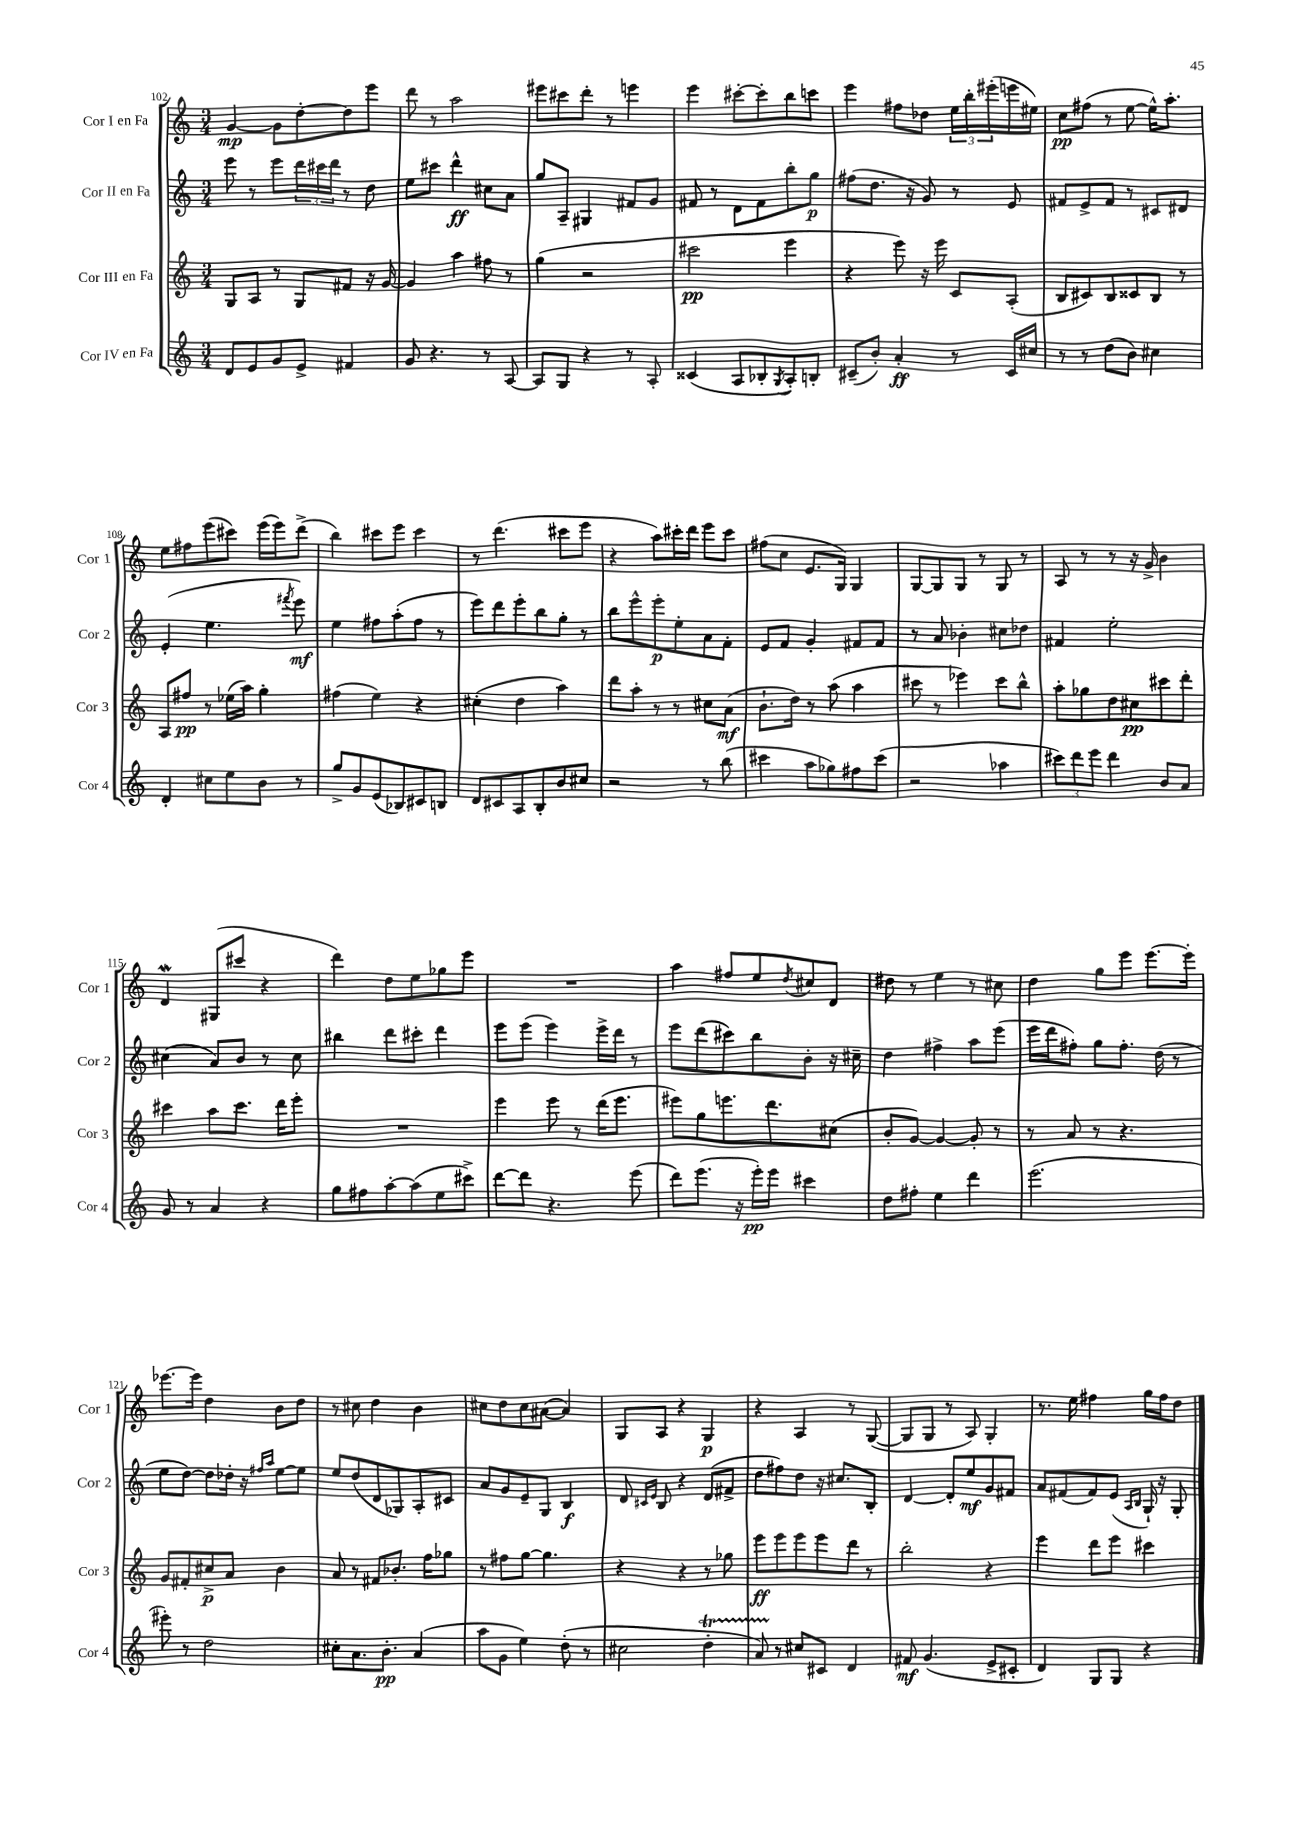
<<
\new StaffGroup <<
\new Staff = "s0" \with { instrumentName = "Cor I en Fa" shortInstrumentName = "Cor 1" } {
    \clef treble \key c \major \numericTimeSignature \time 3/4
    g'4~\mp g'8 d''8~-. d''8 e'''8 |
    d'''8 r8 a''2 |
    eis'''8 cis'''8 d'''8-. r8 e'''4 |
    e'''4 cis'''8~-. cis'''8-. b''8 c'''8 |
    e'''4 fis''8 des''8 \tuplet 3/2 { e''16 b''16-. eis'''16-.( } e'''16 eis''16) |
    c''8\pp fis''8( r8 e''8~ e''16-^) a''8.-. |
    e''8 fis''8 e'''8( cis'''8) e'''16( e'''16) d'''8->( |
    b''4) cis'''8 e'''8 cis'''4 |
    r8 d'''4.( cis'''8 e'''8 |
    r4 a''8) cis'''16-. d'''16 e'''8 cis'''8 |
    fis''8( c''8 e'8. g16) g4 |
    g8~ g8 g8 r8 g8 r8 |
    a8 r8 r8 r16 g'16-> b'4 |
    d'4\mordent gis8( cis'''8 r4 |
    d'''4) d''8 e''8 ges''8 e'''8 |
    R2. |
    a''4 fis''8 e''8 \acciaccatura { d''8 } cis''8 d'8 |
    dis''8 r8 e''4 r8 cis''8 |
    d''4 g''8 e'''8 e'''8.~ e'''16-. |
    ees'''8.~ ees'''16 d''4 b'8 d''8 |
    r8 cis''8 d''4 b'4 |
    cis''8 d''8 cis''8 ais'8~( ais'4) |
    g8 a8 r4 g4\p |
    r4 a4 r8 g8~( |
    g8 g8 r8 a8) g4-. |
    r8. e''16 fis''4 g''16 fis''16 d''8 \bar "|." |
}
\new Staff = "s1" \with { instrumentName = "Cor II en Fa" shortInstrumentName = "Cor 2" } {
    \clef treble \key c \major \numericTimeSignature \time 3/4
    e'''8 r8 e'''8 \tuplet 3/2 { d'''16 cis'''16 d'''16 } r8 d''8 |
    e''8 cis'''8 d'''4-^\ff cis''8 a'8 |
    g''8 a8-- gis4 fis'8 g'8 |
    fis'8 r8 d'8 fis'8 b''8-. g''8\p |
    fis''8( d''8. r16 g'8) r8 e'8 |
    fis'8 e'8-> fis'8 r8 cis'8 dis'8 |
    e'4-.( e''4. \acciaccatura { fis'''8 } e'''8\mf) |
    e''4 fis''8 a''8-.( fis''8 r8 |
    e'''8) d'''8 e'''8-. b''8 g''8-. r8 |
    b''8 e'''8-^ e'''8-.\p e''8-. a'8 f'8-. |
    e'8 f'8 g'4-. fis'8 fis'8 |
    r8 a'8 bes'4-. cis''8 des''8 |
    fis'4 e''2-. |
    cis''4( a'8) b'8 r8 cis''8 |
    bis''4 d'''8 cis'''8-. d'''4 |
    e'''8 e'''8( e'''4) e'''16-> d'''16 r8 |
    e'''8 d'''8( cis'''8) b''8 b'8-. r16 cis''16-- |
    d''4 fis''4-> a''8 e'''8( |
    e'''16 d'''16 fis''8-.) g''8 fis''8.-. d''16( r8 |
    e''8 d''8~) d''8 des''16-. r16 \grace { fis''16 a''16 } e''8~ e''8 |
    e''8 d''8( d'8 ges8) a8-. cis'8 |
    a'8 g'8 e'8-- g8 b4\f |
    d'8 \grace { cis'16 e'16 } b8 r4 d'8( fis'8-> |
    d''8 fis''8) d''8 r16 cis''8. b8-. |
    d'4~ d'8-. e''8\mf g'8 fis'8 |
    a'8 fis'8( fis'8) e'8( \grace { a16 b16 } g16-!) r16 g8-. \bar "|." |
}
\new Staff = "s2" \with { instrumentName = "Cor III en Fa" shortInstrumentName = "Cor 3" } {
    \clef treble \key c \major \numericTimeSignature \time 3/4
    g8 a8 r8 g8 fis'8 r16 g'16~ |
    g'4 a''4 fis''8 r8 |
    g''4( r2 |
    cis'''2\pp e'''4 |
    r4 e'''8) r16 e'''16 c'8 a8-.( |
    b8 cis'8) b8 cisis'8 b8 r8 |
    a8 fis''8\pp r8 ees''16( a''16) g''4-. |
    fis''4( e''4) r4 |
    cis''4-.( d''4 a''4) |
    d'''8 a''8-. r8 r8 cis''8 a'8\mf( |
    b'8.-! d''16) r8 a''8( a''4 |
    cis'''8 r8 ees'''4) cis'''8 b''8-^ |
    a''8-. ges''8 d''8 cis''8\pp cis'''8 d'''8-. |
    cis'''4 a''8 cis'''8. d'''16 e'''8-. |
    R2. |
    e'''4 e'''8 r8 d'''16( e'''8. |
    eis'''8) g''8 e'''8. d'''8. cis''8( |
    b'8-. g'8~) g'4~ g'8-. r8 |
    r8 a'8 r8 r4. |
    g'8 fis'8-. cis''8->\p a'8 b'4 |
    a'8 r8 fis'8 bes'8.-. f''16 ges''8 |
    r8 fis''8 g''8~ g''4. |
    r4 r4 r8 ges''8 |
    e'''8\ff e'''8 e'''8 e'''8 d'''8 r8 |
    b''2-. r4 |
    e'''4 d'''8 e'''8 cis'''4 \bar "|." |
}
\new Staff = "s3" \with { instrumentName = "Cor IV en Fa" shortInstrumentName = "Cor 4" } {
    \clef treble \key c \major \numericTimeSignature \time 3/4
    d'8 e'8 g'8 e'8-> fis'4 |
    g'8 r4. r8 a8~ |
    a8 g8 r4 r8 a8-. |
    cisis'4( a8 bes8-. \acciaccatura { g8 } a8-.) b8-. |
    cis'8--( b'8-.) a'4-.\ff r8 cis'16 cis''16 |
    r8 r8 d''8( b'8) cis''4 |
    d'4-. cis''8 e''8 b'8 r8 |
    g''8-> g'8 e'8( bes8) cis'8 b8 |
    d'8 cis'8 a8 b8-. b'8 cis''8 |
    r2 r8 b''8( |
    cis'''4 a''8 ges''8) fis''8 cis'''8( |
    r2 aes''4 |
    \tuplet 3/2 { cis'''8) d'''8 e'''8 } d'''4 b'8 a'8 |
    g'8 r8 a'4 r4 |
    g''8 fis''8 a''8~-. a''8( e''8 cis'''8->) |
    d'''8~ d'''8 r4. e'''8( |
    d'''8) e'''8.( r16 e'''16-.\pp) e'''16 cis'''4 |
    d''8 fis''8-. e''4 d'''4 |
    e'''2.( |
    eis'''8-.) r8 d''2 |
    cis''8-. a'8. b'8.-.\pp a'4( |
    a''8 g'8 e''4) d''8-.( r8 |
    cis''2 d''4-.\startTrillSpan |
    a'8) r8\stopTrillSpan cis''8 cis'8 d'4 |
    fis'8\mf g'4.( e'8-> cis'8-. |
    d'4) g8 g8 r4 \bar "|." |
}
>>
>>
\layout { \context { \Score currentBarNumber = #102 } }
